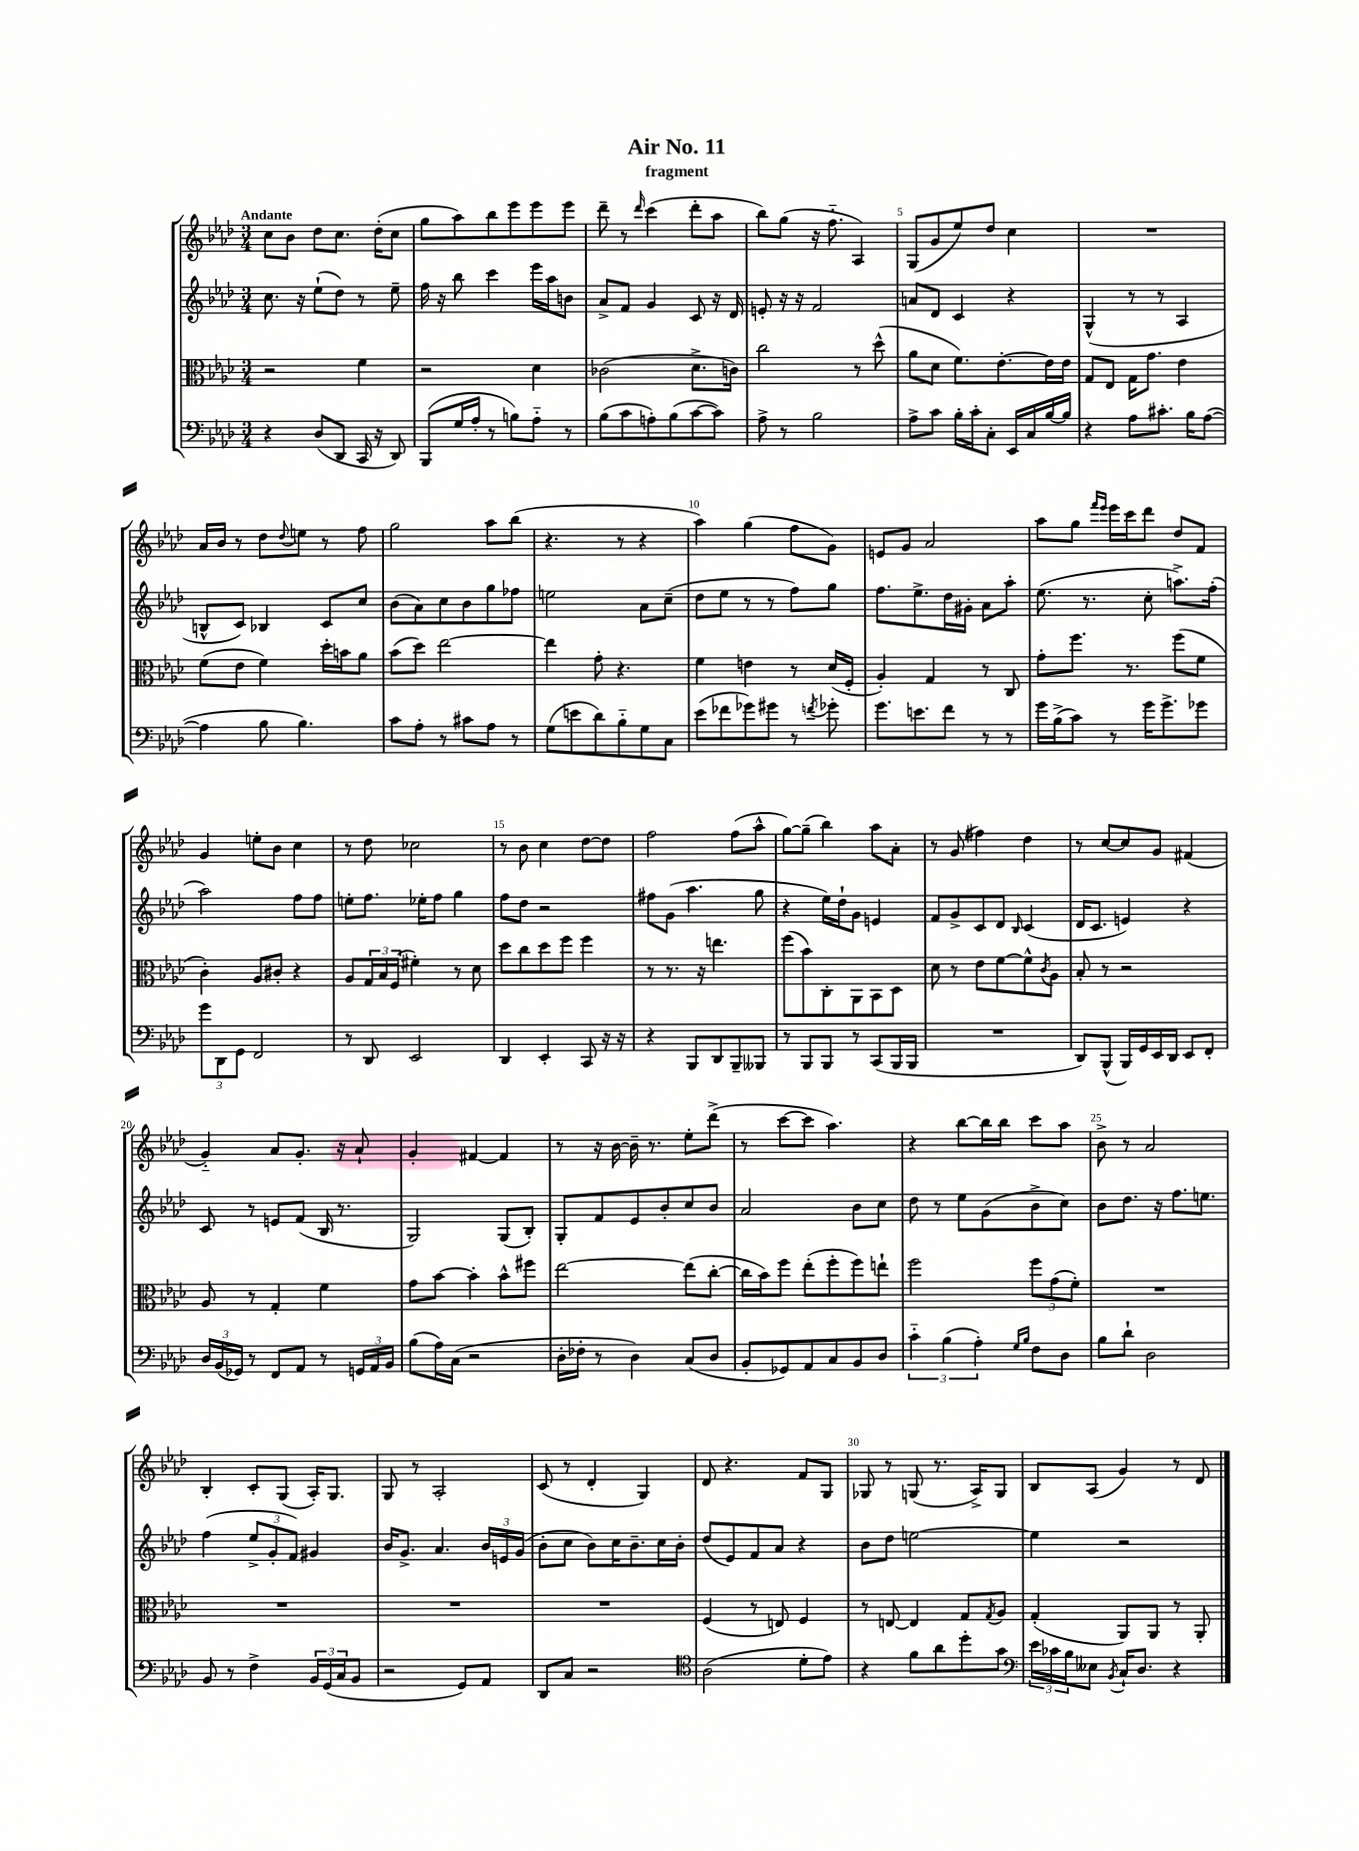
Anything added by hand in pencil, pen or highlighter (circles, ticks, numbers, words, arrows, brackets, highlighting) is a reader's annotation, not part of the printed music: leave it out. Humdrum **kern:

**kern	**kern	**kern	**kern
*part4	*part3	*part2	*part1
*staff4	*staff3	*staff2	*staff1
*clefF4	*clefC3	*clefG2	*clefG2
*k[b-e-a-d-]	*k[b-e-a-d-]	*k[b-e-a-d-]	*k[b-e-a-d-]
*M3/4	*M3/4	*M3/4	*M3/4
=1	=1	=1	=1
!	!	!	!LO:TX:a:B:t=Andante
4r	2r	8.cc\	8cc\L
.	.	.	8b-\J
.	.	16r	.
(8D-/L	.	(8ee-`\L	8dd-\L
8DD-/J	.	8dd-\J)	8.cc\J
16CC/	4f\	8r	.
16r	.	.	(16dd-'\KL
8DD-/)	.	8ee-~\	8cc\J
=2	=2	=2	=2
(8BBB-/L	2r	16ff\	8gg\L
.	.	16r	.
16G/L	.	8bb-\	8aa-\)
16A-'/JJ	.	.	.
8r	.	4ccc\	8bb-\
8Bn\L)	.	.	8eee-\
8A-\J	4d-\	16eee-\LL	8eee-\
.	.	16aa-\J	.
8r	.	8bn\J	8eee-\J
=3	=3	=3	=3
(8B-\L	(2c-X\	8a-^/L	8ddd-~\
8c\	.	8f/J	8r
.	.	.	16qqddd-/
8An'\)	.	4g/	(4ccc\
(8B-\	.	.	.
[8c\	8.d-^\L	8c/	8ddd-'\L
8c\J])	.	16r	8aa-\J
.	16cn\Jk)	16d-/	.
=4	=4	=4	=4
8A-^\	2cc\	8en'/	8bb-\L)
8r	.	16r	(8gg\J
.	.	16r	.
2B-\	.	2f/	16r
.	.	.	8.ff\
.	8r	.	4A-/)
.	(8dd-^^\	.	.
=5	=5	=5	=5
8A-^\L	8a-\L	8an/L	(8G/L
8c\J	8d-\J	8d-/J	8g/
16B-'\LL	8.f\L)	4c/	8ee-/)
16c'\J	.	.	.
8C'\J	.	.	8dd-/J
.	[8.e-'\	.	.
16EE-/LL	.	4r	4cc\
16C/	.	.	.
[16B-/	16e-\L]	.	.
16B-/JJ]	16e-\JJ	.	.
=6	=6	=6	=6
4r	8G/L	(4G^^/	2.r
.	8E-/J	.	.
8A-\L	16G\KL	8r	.
.	8.g\J	.	.
8.c#X'\J	.	8r	.
.	4e-\	4A-/	.
16B-\KL	.	.	.
([8A-\J	.	.	.
!!LO:LB:g=z
=7	=7	=7	=7
4A-\]	(8f\L	8Bn^^/L	16a-/LL
.	.	.	16b-/JJ
.	8e-\J	8c/J)	8r
8B-\	4f\)	4B-X/	8dd-\L
.	.	.	8qqdd-/
4.B-\)	.	.	8een\J
.	16dd-'\LL	8c/L	8r
.	16bn\J	.	.
.	8a-\J	8cc/J	8ff\
=8	=8	=8	=8
8c\L	(8b-\L	(8b-\L	2gg\
8A-'\J	8dd-\J)	8a-\)	.
8r	[2ee-\	8cc\	.
8c#X\L	.	8b-\	.
8A-\J	.	8gg\	8aa-\L
8r	.	8ff-X\J	(8bb-\J
=9	=9	=9	=9
(8G\L	4ee-\]	2een\	4.r
8en\	.	.	.
8d-\)	8g'\	.	.
8B-\	4.r	.	8r
8G\	.	8a-\L	4r
8C\J	.	(8cc~\J	.
=10	=10	=10	=10
(8e-\L	4f\	8dd-\L	4aa-\)
8f-X\	.	8ee-\J	.
8g-X\)	4en\	8r	(4gg\
8g#X\J	.	8r	.
8r	8r	8ff\L)	8ff\L
8qfn/	.	.	.
8g-X'\	(16d-/LL	8gg\J	8g\J)
.	16F'/JJ	.	.
=11	=11	=11	=11
8.g\L	4A-'/)	8.ff\L	8en/L
.	.	.	8g/J
8.en\	.	8.ee-^\	.
.	4G/	.	2a-/
8f\J	.	16dd-\L	.
.	.	16g#X'\JJ	.
8r	8r	8a-\L	.
8r	8C/	8aa-'\J	.
=12	=12	=12	=12
16g\LL	8g'\L	(8.ee-\	8aa-\L
(16B-^\J	.	.	.
8c\J)	8.ff\J	.	8gg\J
.	.	8.r	.
.	.	.	16qqfff/LL
.	.	.	16qqeee-/JJ
8r	.	.	16eee-\LL
.	8.r	.	16ccc\J
16g\KL	.	8cc'\	8ddd-\J
8.g^\	.	.	.
.	(8ff\L	8.aan^\L)	8dd-/L
8g-X\J	8f\J	.	8f/J
.	.	(16ff'\Jk	.
!!LO:LB:g=z
=13	=13	=13	=13
12g\L	4c'\)	2aa-\)	4g/
12DD-\	.	.	.
12GG\J	.	.	.
2FF/	8A-/L	.	8een'\L
.	8c#X'/J	.	8b-\J
.	4r	8ff\L	4cc\
.	.	8ff\J	.
=14	=14	=14	=14
8r	8A-/L	8een'\L	8r
8DD-/	24G/L	8.ff\J	8dd-\
.	24B-/	.	.
.	(24F/JJ	.	.
2EE-/	4f#X'\)	.	2cc-X\
.	.	16ee-X'\KL	.
.	.	8ff\J	.
.	8r	4gg\	.
.	8d-\	.	.
=15	=15	=15	=15
4DD-/	8dd-\L	8ff\L	8r
.	8cc\	8dd-\J	8b-\
4EE-'/	8dd-\	2r	4cc\
.	8ff\J	.	.
8CC/	4ff\	.	[8dd-\L
16r	.	.	8dd-\J]
16r	.	.	.
=16	=16	=16	=16
4r	8r	8ff#X\L	2ff\
.	8.r	(8g\J	.
8BBB-/L	.	4.aa-\	.
.	16r	.	.
8DD-/	4.een\	.	.
8BBB-~/	.	.	(8ff\L
8BBB--X/J	.	8gg\	8aa-^^\J
=17	=17	=17	=17
8r	(8ff\L	4r	[8gg\L)
8BBB-/L	8b-\)	.	(8gg~\J]
8BBB-/J	8C'\	16ee-\LL)	4bb-\)
.	.	16dd-`\J	.
8r	8AA-\	8g\J	.
(8CC/L	8BB-\	4en/	8aa-\L
16BBB-/L	8D-\J	.	8a-'\J
16BBB-/JJ	.	.	.
=18	=18	=18	=18
2.r	8d-\	8f/L	8r
.	8r	8g^/	(8g/
.	8e-\L	8c/	4ff#X\)
.	[8f\	8d-/J	.
.	.	16qqB-/	.
.	8f^^\]	(4c/	4dd-\
.	8qc/	.	.
.	8A-\J	.	.
=19	=19	=19	=19
8DD-/L)	8B-'/	16d-/KL	8r
.	.	8.c/J	.
(8BBB-^^/J	8r	.	[8cc/L
16BBB-/LL)	2r	4en/)	8cc/]
16GG/	.	.	.
16EE-/	.	.	8g/J
16DD-/JJ	.	.	.
8EE-/L	.	4r	(4f#X/
8FF'/J	.	.	.
!!LO:LB:g=z
=20	=20	=20	=20
24D-/LL	8A-/	8c/	4g/)
(24BB-/	.	.	.
24GG-X/JJ)	.	.	.
8r	8r	8r	.
8FF/L	4G'/	8en/L	8a-/L
8AA-/J	.	(8f/J	8.g'/J
8r	4f\	16B-/	.
.	.	8.r	16r
24GGn/LL	.	.	8a-`/
24AA-/	.	.	.
24BB-/JJ	.	.	.
=21	=21	=21	=21
(8B-\L	8g\L	2G/)	4g'/
16A-\L)	[8b-\J	.	.
(16C\JJ	.	.	.
2r	4b-'\]	.	[4f#X/
.	8b-^^\L	(8G/L	4f#/]
.	8ff#X\J	8B-'/J)	.
=22	=22	=22	=22
16D-'\LL	[2ee-\	8G'/L	8r
16F-X'\JJ	.	.	.
8r	.	8f/	16r
.	.	.	[16b-\
4D-\)	.	8e-/	16b-~\]
.	.	.	8.r
.	.	8b-'/	.
(8C/L	(8ee-\L]	8cc/	8ee-'\L
8D-/J	[8cc'\J	8b-/J	(8ddd-^\J
=23	=23	=23	=23
8BB-'/L	16cc\LL]	2a-/	8r
.	16b-\J)	.	.
8GG-X/)	8ff\J	.	[8ccc\L
8AA-/	(8ee-'\L	.	8ccc\J]
8C/	8ff'\	.	4.aa-\)
8BB-/	8ff\)	8b-\L	.
8D-/J	8een`\J	8cc\J	.
=24	=24	=24	=24
6c\	2ff\	8dd-\	4r
.	.	8r	.
(6B-\	.	.	.
.	.	8ee-\L	[8bb-\L
6A-'\)	.	.	.
.	.	(8g\	16bb-\L]
.	.	.	16bb-\JJ
16qqG/LL	.	.	.
16qqB-/JJ	.	.	.
8F\L	12ff\L	8b-^\	8ccc\L
.	(12g\	.	.
8D-\J	.	8cc\J)	8aa-\J
.	12f'\J)	.	.
=25	=25	=25	=25
8B-\L	2.r	8b-\L	8b-^\
8d-`\J	.	8.dd-\J	8r
2D-\	.	.	2a-/
.	.	16r	.
.	.	8.ff\L	.
.	.	8.een\J	.
!!LO:LB:g=z
=26	=26	=26	=26
8BB-/	2.r	(4ff\	4B-'/
8r	.	.	.
4F^\	.	12ee-^/L	8c'/L
.	.	12g'/	.
.	.	.	(8G/J
.	.	12f/J)	.
24BB-/LL	.	4g#X/	16A-'/KL)
(24GG/	.	.	.
.	.	.	8.G/J
24C/J	.	.	.
8BB-/J	.	.	.
=27	=27	=27	=27
2r	2.r	16b-/KL	8G/
.	.	8.g^/J	.
.	.	.	8r
.	.	4.a-/	2A-'/
8GG/L)	.	.	.
8AA-/J	.	24b-/LL	.
.	.	24en/	.
.	.	(24g/JJ	.
=28	=28	=28	=28
8DD-/L	2.r	8b-'\L	(8c/
8C/J	.	8cc\J	8r
2r	.	8b-\L)	4d-'/
.	.	16cc\K	.
.	.	8.b-~\	.
.	.	.	4G/)
.	.	16cc\L	.
.	.	16b-'\JJ	.
=29	=29	=29	=29
*clefC4	*	*	*
(2A-\	(4F/	(8dd-/L	8d-/
.	.	8e-/)	4.r
.	8r	8f/	.
.	8En/)	8a-/J	.
8d-'\L	4F/	4r	8f/L
8e-\J)	.	.	8G/J
=30	=30	=30	=30
4r	8r	8b-\L	8G-X/
.	[8En/	8dd-\J	8r
8f\L	4E/]	[2een\	(8Gn/
8a-\	.	.	8.r
8dd-'\	8G/L	.	.
.	.	.	16A-^/KL)
.	8qG/	.	.
8g\J	8A-/J	.	8G/J
=31	=31	=31	=31
*clefF4	*	*	*
24e-\LL	(4G'/	4ee\]	8B-/L
24c-X\	.	.	.
24B-\J	.	.	.
8E--X\J	.	.	(8A-/J
8qBB-/	.	.	.
16C`/KL	8AA-/L)	2r	4g/)
8.D-/J	.	.	.
.	8AA-/J	.	.
4r	8r	.	8r
.	8AA-'/	.	8d-/
==	==	==	==
*-	*-	*-	*-
